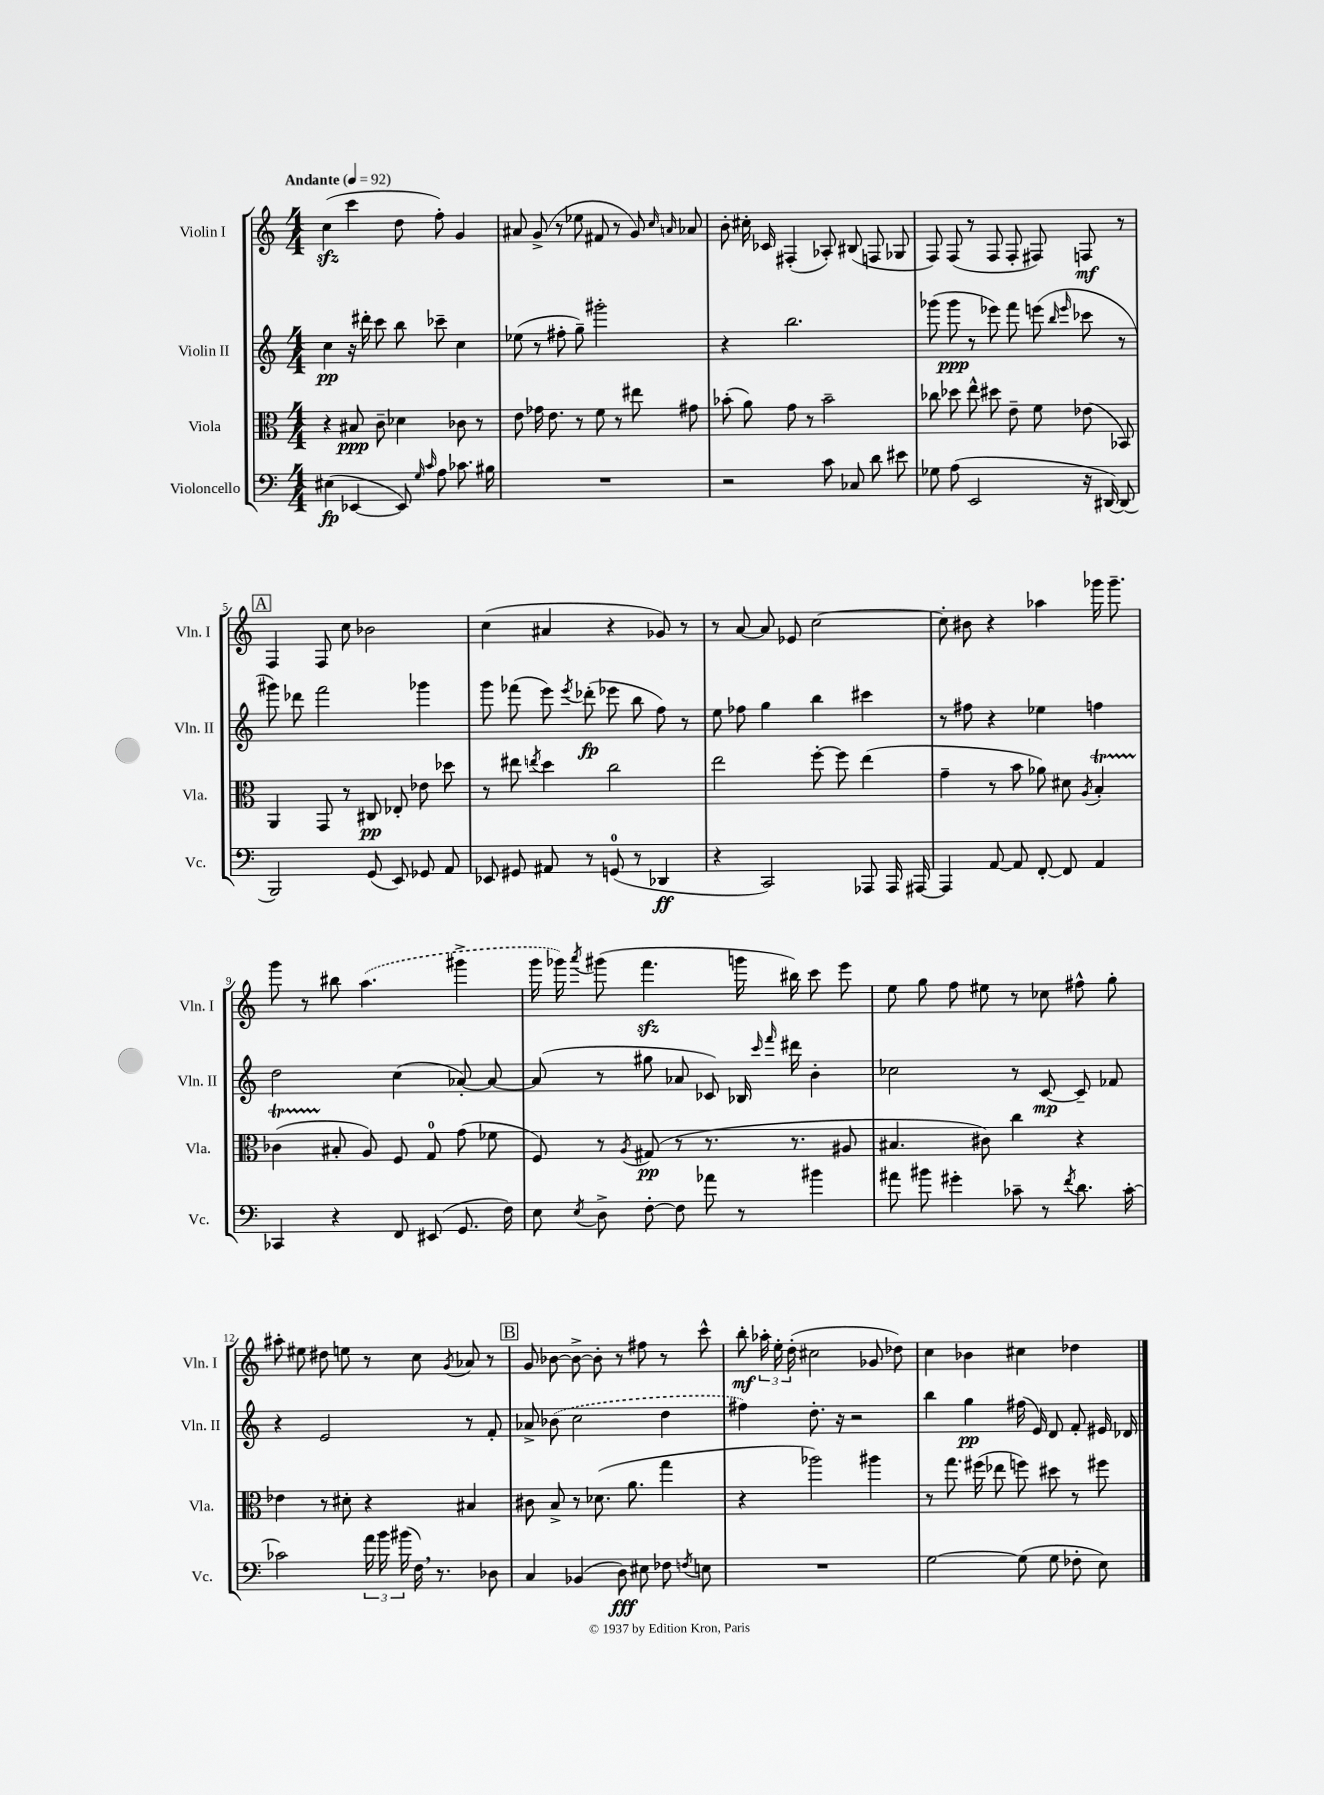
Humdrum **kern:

**kern	**kern	**kern	**kern
*staff4	*staff3	*staff2	*staff1
*clefF4	*clefC3	*clefG2	*clefG2
*k[]	*k[]	*k[]	*k[]
*M4/4	*M4/4	*M4/4	*M4/4
*MM92	*MM92	*MM92	*MM92
(4E#	4r	4cc	(4cc
[4EE-	8B#	16r	4ccc
.	.	16ddd#'	.
.	8c~	8ccc	.
8EE-])	4d-	8bb	8dd
16qqG	.	.	.
16qqc	.	.	.
8A	.	8ccc-~	8ff')
8.c-	8c-	4cc	4g
.	8r	.	.
16B#	.	.	.
=	=	=	=
1r	8e	(8ee-	8a#
.	16g-	8r	(8g^
.	8.e	.	.
.	.	8ff#'	8r
.	8r	8gg~)	8ee-
.	8f	2ggg#'	8f#
.	8r	.	8r
.	8ee#	.	8g)
.	.	.	16qqcc
.	.	.	16qqa
.	8g#	.	8a-
=	=	=	=
2r	(8b-'	4r	8b'
.	8a)	.	16cc#'
.	.	.	16c-
.	8g	2.bb	(4F#'
.	8r	.	.
8c	2b-~	.	8A-')
8C-	.	.	(8B#
8d	.	.	8F
8e#	.	.	8G-
=	=	=	=
8G-	8cc-	(8ggg-	8F)
(8A	8dd-	8ggg-	(8F
2EE	8ee^^	8r	8r
.	8dd#	8eee-)	8F
.	8e~	8fff	8F'
.	8f	(8eee	8F#)
.	.	16qqbb	.
.	.	16qqeee	.
16r	(8e-	8ccc-	8F
[16DD#)	.	.	.
(8DD#]	8BB-)	8r	8r
=	=	=	=
2BBB)	4AA	8ggg#)	4F
.	.	8ddd-	.
.	8GG	2fff	8F
.	8r	.	8cc
(8GG	8C#	.	2b-
8EE)	8E-'	.	.
8GG-	8e-	4ggg-	.
8AA	8dd-	.	.
=	=	=	=
8EE-	8r	8ggg	(4cc
8GG#	8ee#	(8fff-	.
.	8qee	.	.
8AA#	4dd	8eee)	4a#
.	.	8qeee	.
8r	.	(8ddd-'	.
(8GG	2cc	8eee-	4r
8r	.	8bb	.
4DD-	.	8ff)	8g-)
.	.	8r	8r
=	=	=	=
4r	2ee	8ee	8r
.	.	8ff-	[8a
2CC)	.	4gg	8a]
.	.	.	8e-
.	[8ff'	4bb	[2cc
.	8ff]	.	.
8AAA-	(4ee	4ccc#	.
16AAA-	.	.	.
[16AAA#	.	.	.
=	=	=	=
4AAA#]	4g~	8r	8cc']
.	.	8ff#	8b#
[8AA	8r	4r	4r
8AA]	8b	.	.
[8FF'	8a-)	4ee-	4aa-
8FF]	8d#	.	.
.	8qA	.	.
4AA	4B'	4ff	16ggg-
.	.	.	8.ggg-~
=	=	=	=
4CC-	(4c-	2dd	8ggg
.	.	.	8r
4r	8B#'	.	8bb#
.	8A)	.	(4.aa
8FF	8F	(4cc	.
(8EE#	8G	.	.
8.GG	(8g	[8a-')	4ggg#^
.	8f-	8a-_	.
16F)	.	.	.
=	=	=	=
8E	8F)	(8a-]	16ggg
.	.	.	16ggg-)
8qE	.	.	8qaaa
8D^	8r	8r	(8ggg#
.	8qA	.	.
[8F'	(8G#	8gg#	4.fff
8F]	8r	8a-	.
8a-	8.r	8c-)	.
8r	.	16B-	16ggg
.	.	16qqccc	.
.	.	16qqfff	.
.	8.r	16ddd#	16bb#)
4b#	.	4b'	8ccc
.	8A#	.	8eee
=	=	=	=
8a#	4.B#	2cc-	8ee
8b#	.	.	8gg
4g#'	.	.	8ff
.	8c#)	.	8ee#
8c-~	4cc	8r	8r
8r	.	[8c	8cc-
8qf	.	.	.
8.d	4r	8c~]	8ff#^^
.	.	8f-	8gg'
[16c-'	.	.	.
=	=	=	=
2c-]	4e-	4r	8aa#'
.	.	.	8ee#
.	8r	2e	8dd#
.	8d#'	.	8ee
24a	4r	.	8r
24b	.	.	.
(24b#	.	.	.
16F)	.	.	8cc
8.r	.	.	.
.	.	.	8qg
.	4B#	8r	8a-
8D-	.	8f'	8r
=	=	=	=
4C	8c#	8a-^	8g
.	8B^	(8b-	[8b-
(4BB-	8r	2cc	8b-^_
.	(8.d-	.	8b-']
8D)	.	.	8r
.	8.a	.	.
8E#	.	.	8ff#
8F-	4gg	4dd	8r
8qF	.	.	.
8E	.	.	8ccc^^
=	=	=	=
1r	4r	4ff#)	8bb'
.	.	.	24aa-'
.	.	.	24ee'
.	.	.	(24dd'
.	2aa-)	8.dd'	2cc#
.	.	16r	.
.	.	2r	.
.	4aa#	.	8g-
.	.	.	8dd-)
=	=	=	=
[2G	8r	4bb	4cc
.	8.gg	.	.
.	.	4gg	4b-
.	(16ff#	.	.
.	8ee-	.	.
(8G]	8ff)	(16ff#	4cc#
.	.	16e)	.
8G	8dd#	8d	.
8F-'	8r	8f'	4dd-
8E)	8ff#	16e#	.
.	.	16d-	.
==	==	==	==
*-	*-	*-	*-
